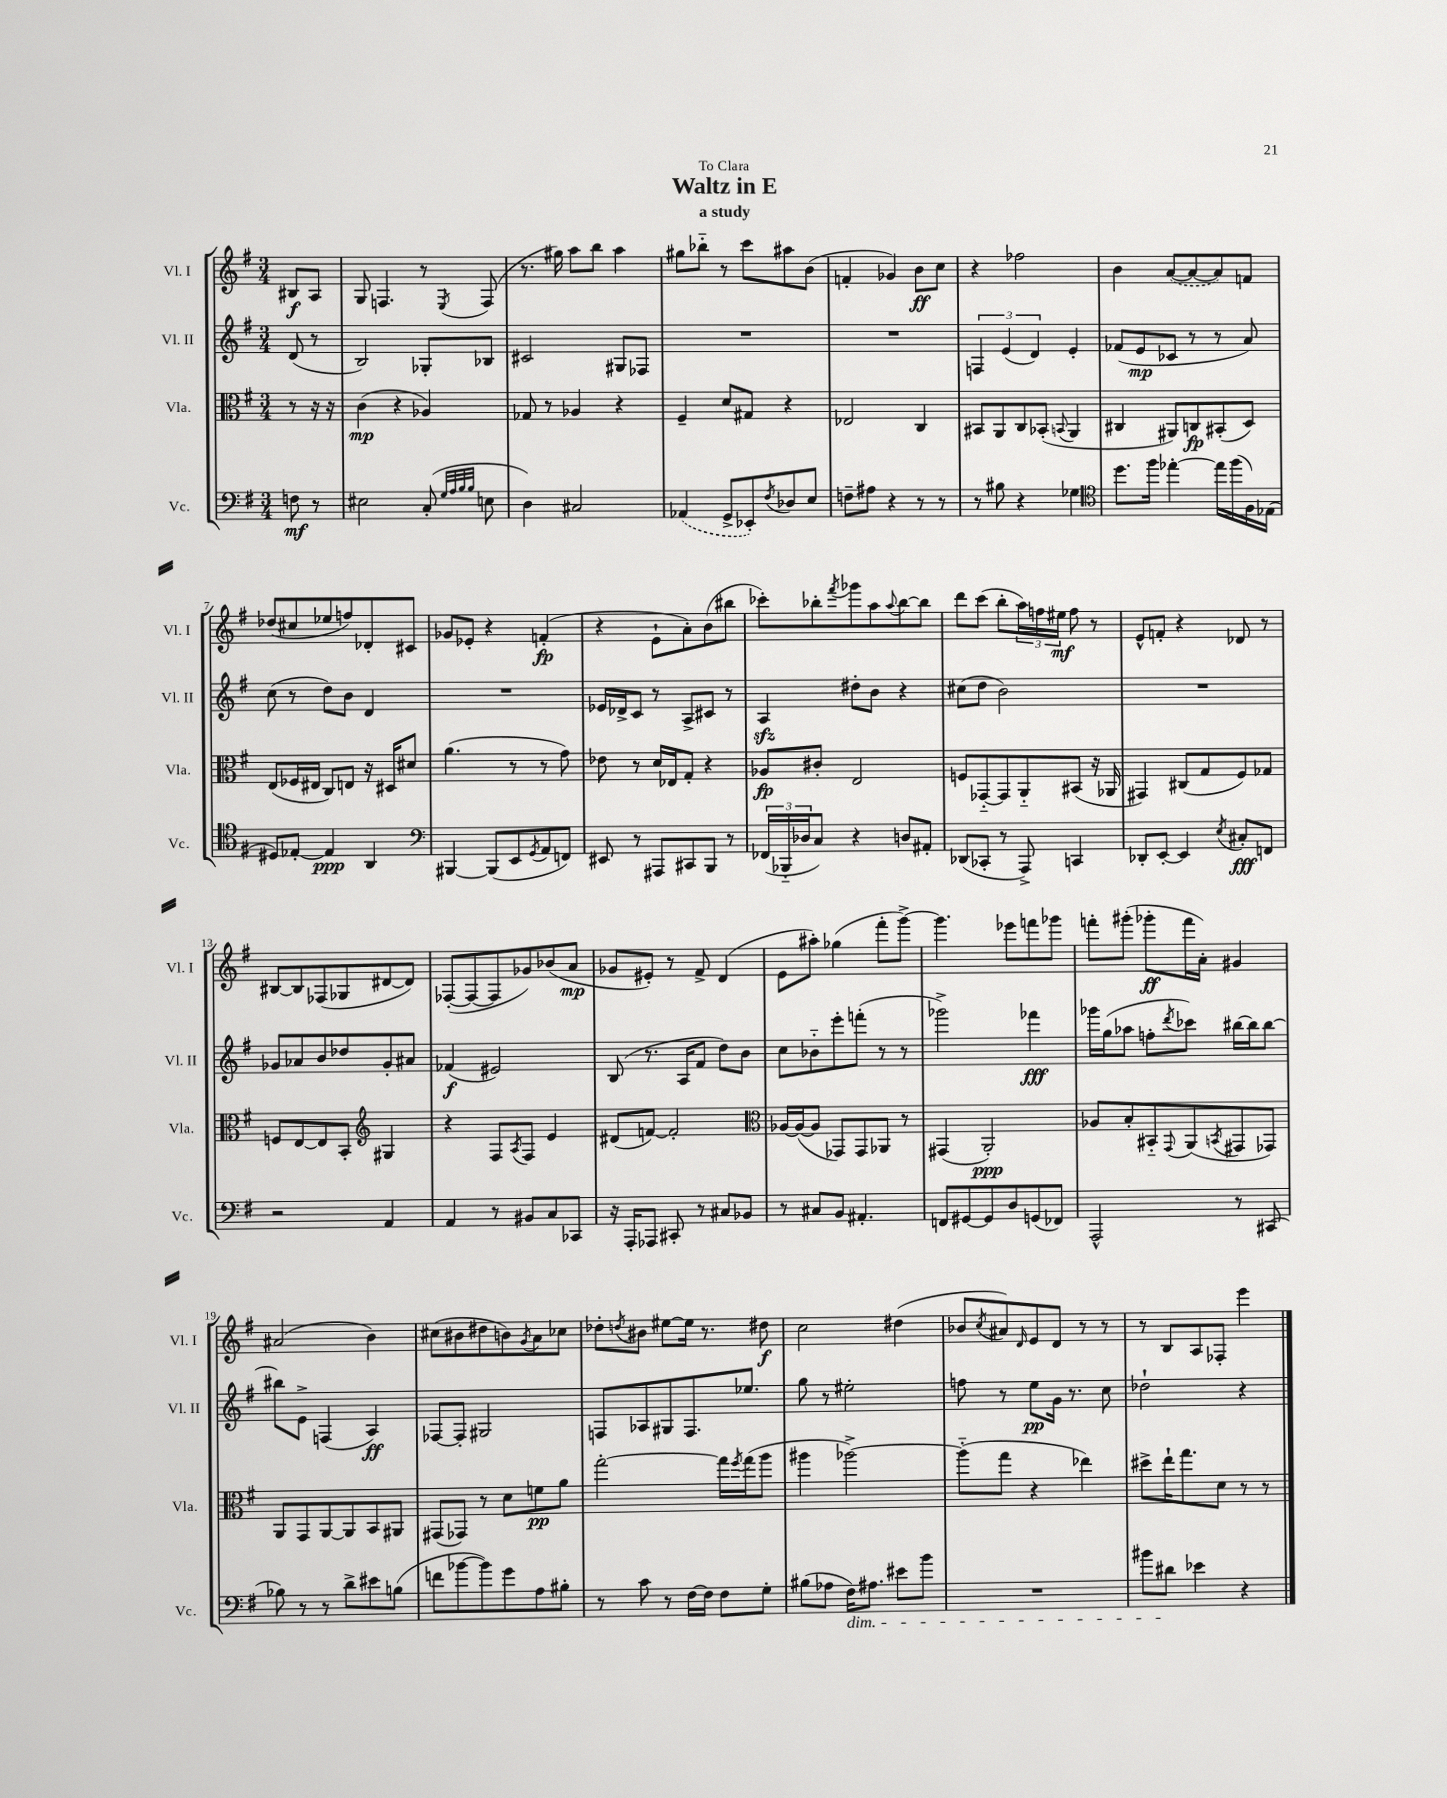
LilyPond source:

\header { title = "Waltz in E" subtitle = "a study" dedication = "To Clara" }
<<
\new StaffGroup <<
\new Staff = "s0" \with { instrumentName = "Vl. I" shortInstrumentName = "Vl. I" } {
    \clef treble \key g \major \numericTimeSignature \time 3/4 \partial 4
    bis8\f a8 |
    g8 f4. r8 \acciaccatura { e8 } f8( |
    r8. gis''16) a''8 b''8 a''4 |
    gis''8 bes''8-_ r8 c'''8 ais''8 b'8( |
    f'4-. ges'4) b'8\ff c''8 |
    r4 fes''2 |
    b'4 \once \slurDashed a'8~( a'8~ a'8) f'8 |
    des''8( cis''8 ees''8 f''8) des'8-. cis'8 |
    ges'8 ees'8-. r4 f'4-.\fp( |
    r4 e'8-! a'8-.) b'8( bis''8 |
    ces'''8-.) bes''8-. \acciaccatura { fis'''8 } ges'''8 a''8 \appoggiatura { a''8 } bes''8~ bes''8 |
    d'''8 c'''8( b''8-. \tuplet 3/2 { a''16) f''16 eis''16\mf } f''8 r8 |
    e'8-^ f'8-. r4 des'8 r8 |
    bis8~ bis8 fes8( ges8 dis'8~ dis'8) |
    fes8~-.( fes8~ fes8 ges'8) bes'8( a'8\mp |
    ges'8 eis'8-.) r8 fis'8-> d'4( |
    e'8 ais''8-.) ges''4( fis'''8-. g'''8~->) |
    g'''4. ees'''8 f'''8 ges'''8 |
    f'''8-. gis'''8-.( ges'''8-.\ff f'''16 a'16-.) gis'4 |
    ais'2( b'4) |
    cis''8( bis'8 dis''8 b'8) \acciaccatura { g'8 } a'8 ces''8 |
    des''8-. \acciaccatura { d''8 } bis'8 eis''8~ eis''16 r8. dis''8\f |
    c''2 dis''4( |
    bes'8 \acciaccatura { c''8 } ais'8) \grace { d'16 } e'8 d'8 r8 r8 |
    r8 b8 a8 fes8-. e'''4 \bar "|." |
}
\new Staff = "s1" \with { instrumentName = "Vl. II" shortInstrumentName = "Vl. II" } {
    \clef treble \key g \major \numericTimeSignature \time 3/4 \partial 4
    d'8( r8 |
    b2) ges8-. bes8 |
    cis'2 gis8 fes8 |
    R2. |
    R2. |
    \tuplet 3/2 { f4 e'4( d'4) } e'4-. |
    fes'8( e'8\mp ces'8 r8 r8 a'8) |
    c''8( r8 d''8) b'8 d'4 |
    R2. |
    ees'16 des'16-> c'8 r8 a8-> cis'8 r8 |
    a4\sfz dis''8-. b'8 r4 |
    cis''8( d''8 b'2) |
    R2. |
    ges'8 aes'8 b'8 des''8 ges'8-. ais'8 |
    fes'4\f( eis'2) |
    b8( r8. a16 fis'8 d''8) b'8 |
    c''8 bes'8-_ e'''8-. f'''8-.( r8 r8 |
    ges'''2->) fes'''4\fff |
    ges'''16 g''16( aes''8 f''8-. \acciaccatura { d'''8 } ces'''8) bis''16~ bis''16 bis''8~ |
    bis''8 e'8-> f4( a4\ff) |
    fes8~ fes8-. gis2 |
    f8 aes8 gis8 f8. ees''8. |
    g''8 r8 eis''2-. |
    f''8 r8 e''8\pp g'16 r8. c''8 |
    des''2-! r4 \bar "|." |
}
\new Staff = "s2" \with { instrumentName = "Vla." shortInstrumentName = "Vla." } {
    \clef alto \key g \major \numericTimeSignature \time 3/4 \partial 4
    r8 r16 r16 |
    c'4\mp( r4 aes4) |
    ges8 r8 aes4 r4 |
    fis4-- d'8 gis8 r4 |
    ees2 c4 |
    bis,8 a,8 c8 bes,8-.( \appoggiatura { b,8 } a,4 |
    cis4 ais,8) c8\fp bis,8-.( d8) |
    e8( fes16 eis16 c8) e8 r16 dis16 dis'8 |
    a'4.( r8 r8 g'8) |
    ees'8 r8 d'16 ees16 g8-. r4 |
    aes8\fp cis'8-. e2 |
    f8 ges,8~-_ ges,8 a,8-_ bis,8( r16 aes,16 |
    gis,4) cis8( g8 fis8) ges8 |
    f8 e8~ e8 b,8-. \clef treble gis4 |
    r4 fis8 \acciaccatura { a8 } fis8 e'4 |
    dis'8( f'8~) f'2-. |
    \clef alto aes16~ aes16~( aes8 ges,8) ges,8 aes,8 r8 |
    gis,4( a,2-.\ppp) |
    aes8 b8-. bis,8-_ \appoggiatura { g,8 } a,8( \acciaccatura { b,8 } gis,8 ges,8) |
    a,8 g,8 a,8~ a,8 b,8 ais,8 |
    gis,8( ges,8) r8 d'8 f'8\pp a'8 |
    g''2~-. g''16 \acciaccatura { fis''8 } g''16( a''8 |
    ais''4 aes''2~->) |
    aes''8-_( g''8 r4 ees''4) |
    dis''8-> e''16-! g''8. d'8 r8 r8 \bar "|." |
}
\new Staff = "s3" \with { instrumentName = "Vc." shortInstrumentName = "Vc." } {
    \clef bass \key g \major \numericTimeSignature \time 3/4 \partial 4
    f8\mf r8 |
    eis2 c8-.( \grace { g32 a32 b32 b32 } e8 |
    d4) cis2 |
    \once \slurDashed aes,4( g,8-> ees,8-.) \acciaccatura { fis8 } des8 e8 |
    f8-- ais8 r4 r8 r8 |
    r8 bis8 r4 ges4 |
    \clef tenor d''8. fis''16 ees''4~-. ees''16 fis''16( fis16) ees16( |
    dis8) ees8~-. ees4\ppp a,4 |
    \clef bass bis,,4~ bis,,8( e,8 \acciaccatura { g,8 } a,8 f,8) |
    eis,8 r8 ais,,8 cis,8 b,,8 r8 |
    \tuplet 3/2 { fes,16( bes,,16-_ des16 } c8) r4 d8 ais,8-. |
    des,8( ces,8-. r8 a,,8->) c,4 |
    des,8-. e,8~-. e,4 \acciaccatura { e8 } cis8-.\fff f,8 |
    r2 a,4 |
    a,4 r8 bis,8 c8 ces,8 |
    r16 a,,16-. aes,,8 cis,8-. r8 cis8 bes,8 |
    r8 cis8 b,8 ais,4.-. |
    f,8 gis,8~ gis,8 d8 g,8( fes,8) |
    a,,2-^ r8 cis,8( |
    bes8) r8 r8 d'8-> eis'8 b8( |
    f'8 bes'8~ bes'8) g'8 a8 bis8-. |
    r8 c'8 r8 fis16~ fis16 fis8 g8-. |
    bis8( aes8 fis16\dim) ais8. eis'8 b'8 |
    R2. |
    bis'8 dis'8\! ees'4 r4 \bar "|." |
}
>>
>>
